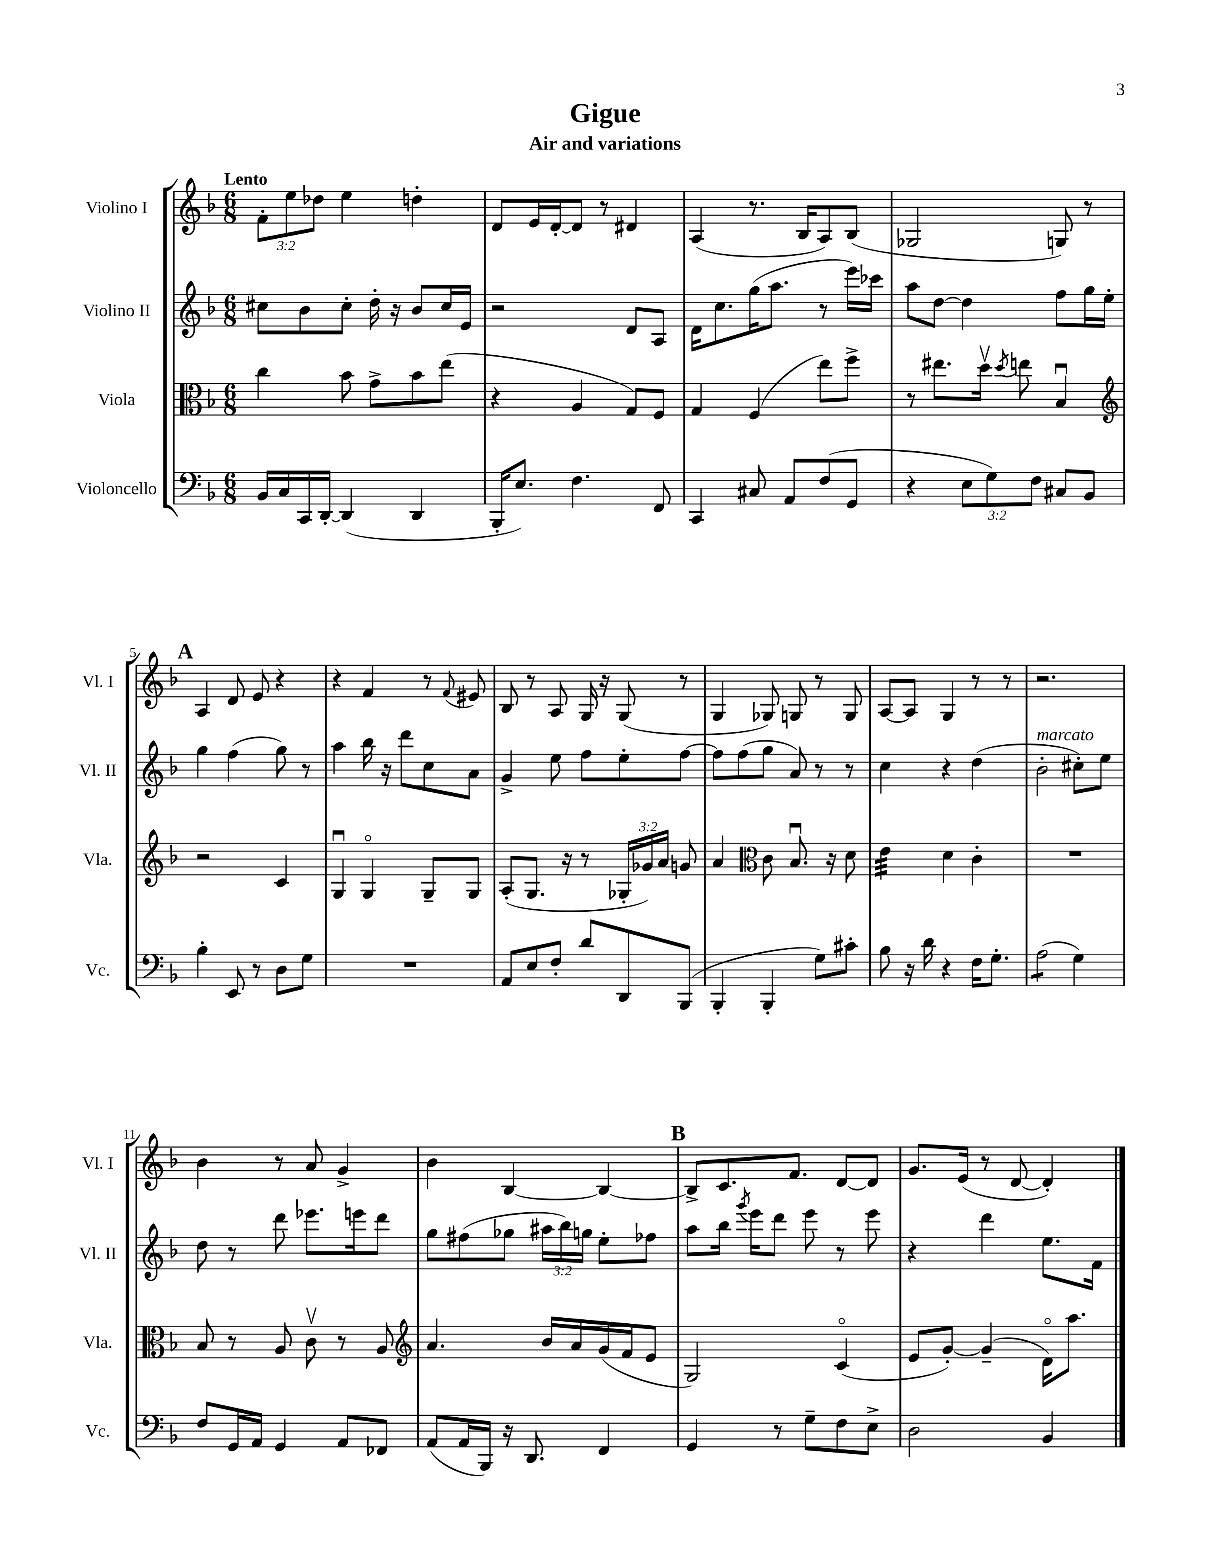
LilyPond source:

\header { title = "Gigue" subtitle = "Air and variations" }
<<
\new StaffGroup <<
\new Staff = "s0" \with { instrumentName = "Violino I" shortInstrumentName = "Vl. I" } {
    \clef treble \key f \major \numericTimeSignature \time 6/8 \override Staff.TupletNumber.text = #tuplet-number::calc-fraction-text \tempo "Lento"
    \autoBeamOff \tuplet 3/2 { f'8[-. e''8 des''8] } e''4 d''4-. |
    d'8[ e'16 d'16~-. d'8] r8 dis'4 |
    a4( r8. bes16[ a8) bes8]( |
    ges2 g8) r8 |
    \mark \markup { \bold "A" } a4 d'8 e'8 r4 |
    r4 f'4 r8 \appoggiatura { f'8 } eis'8 |
    bes8 r8 a8 g16 r16 g8( r8 |
    g4 ges8) g8 r8 g8 |
    a8[~ a8] g4 r8 r8 |
    r2. |
    bes'4 r8 a'8 g'4-> |
    bes'4 bes4~ bes4~ |
    \mark \markup { \bold "B" } bes8[-> c'8. f'8.] d'8[~ d'8] |
    g'8.[ e'16]( r8 d'8~ d'4-.) \bar "|." |
}
\new Staff = "s1" \with { instrumentName = "Violino II" shortInstrumentName = "Vl. II" } {
    \clef treble \key f \major \numericTimeSignature \time 6/8 \override Staff.TupletNumber.text = #tuplet-number::calc-fraction-text
    \autoBeamOff cis''8[ bes'8 cis''8]-. d''16-. r16 bes'8[ cis''16 e'16] |
    r2 d'8[ a8] |
    d'16[ c''8. g''16( a''8.] r8 e'''16[) ces'''16] |
    a''8[ d''8]~ d''4 f''8[ g''16 e''16]-. |
    \mark \markup { \bold "A" } g''4 f''4( g''8) r8 |
    a''4 bes''16 r16 d'''8[ c''8 a'8] |
    g'4-> e''8 f''8[ e''8-. f''8]~ |
    f''8[ f''8( g''8] a'8) r8 r8 |
    c''4 r4 d''4( |
    bes'2-.^\markup { \italic "marcato" } cis''8[-.) e''8] |
    d''8 r8 d'''8 ees'''8.[ e'''16 d'''8] |
    g''8[ fis''8( ges''8] \tuplet 3/2 { ais''16[ bes''16) g''16] } e''8[-. fes''8] |
    \mark \markup { \bold "B" } a''8[ bes''16] \acciaccatura { g'''8 } e'''16[ d'''8] e'''8 r8 e'''8 |
    r4 d'''4 e''8.[ f'16] \bar "|." |
}
\new Staff = "s2" \with { instrumentName = "Viola" shortInstrumentName = "Vla." } {
    \clef alto \key f \major \numericTimeSignature \time 6/8 \override Staff.TupletNumber.text = #tuplet-number::calc-fraction-text
    \autoBeamOff c''4 bes'8 g'8[-> bes'8 e''8]( |
    r4 a4 g8[) f8] |
    g4 f4( e''8[) f''8]-> |
    r8 eis''8.[ d''16]\upbow \acciaccatura { d''8 } e''8 bes4\downbow |
    \mark \markup { \bold "A" } \clef treble r2 c'4 |
    g4\downbow g4\flageolet g8[-- g8] |
    a8[-.( g8.] r16 r8 \tuplet 3/2 { ges16[-. ges'16) a'16] } g'8 |
    a'4 \clef alto c'8 bes8.\downbow r16 d'8 |
    e'4:32 d'4 c'4-. |
    R2. |
    bes8 r8 a8 c'8\upbow r8 a8 |
    \clef treble a'4. bes'16[ a'16 g'16( f'16 e'8] |
    \mark \markup { \bold "B" } g2) c'4\flageolet( |
    e'8[ g'8]~-.) g'4--( d'16[\flageolet) a''8.] \bar "|." |
}
\new Staff = "s3" \with { instrumentName = "Violoncello" shortInstrumentName = "Vc." } {
    \clef bass \key f \major \numericTimeSignature \time 6/8 \override Staff.TupletNumber.text = #tuplet-number::calc-fraction-text
    \autoBeamOff bes,16[ c16 c,16 d,16]~-. d,4( d,4 |
    bes,,16[-. e8.]) f4. f,8 |
    c,4 cis8 a,8[ f8( g,8] |
    r4 \tuplet 3/2 { e8[ g8) f8] } cis8[ bes,8] |
    \mark \markup { \bold "A" } bes4-. e,8 r8 d8[ g8] |
    R2. |
    a,8[ e8 f8]-. d'8[ d,8 bes,,8]( |
    bes,,4-. bes,,4-. g8[) cis'8]-. |
    bes8 r16 d'16 r4 f16[ g8.]-. |
    a2:8( g4) |
    f8[ g,16 a,16] g,4 a,8[ fes,8] |
    a,8[( a,16 bes,,16]) r16 d,8. f,4 |
    \mark \markup { \bold "B" } g,4 r8 g8[-- f8 e8]-> |
    d2 bes,4 \bar "|." |
}
>>
>>
